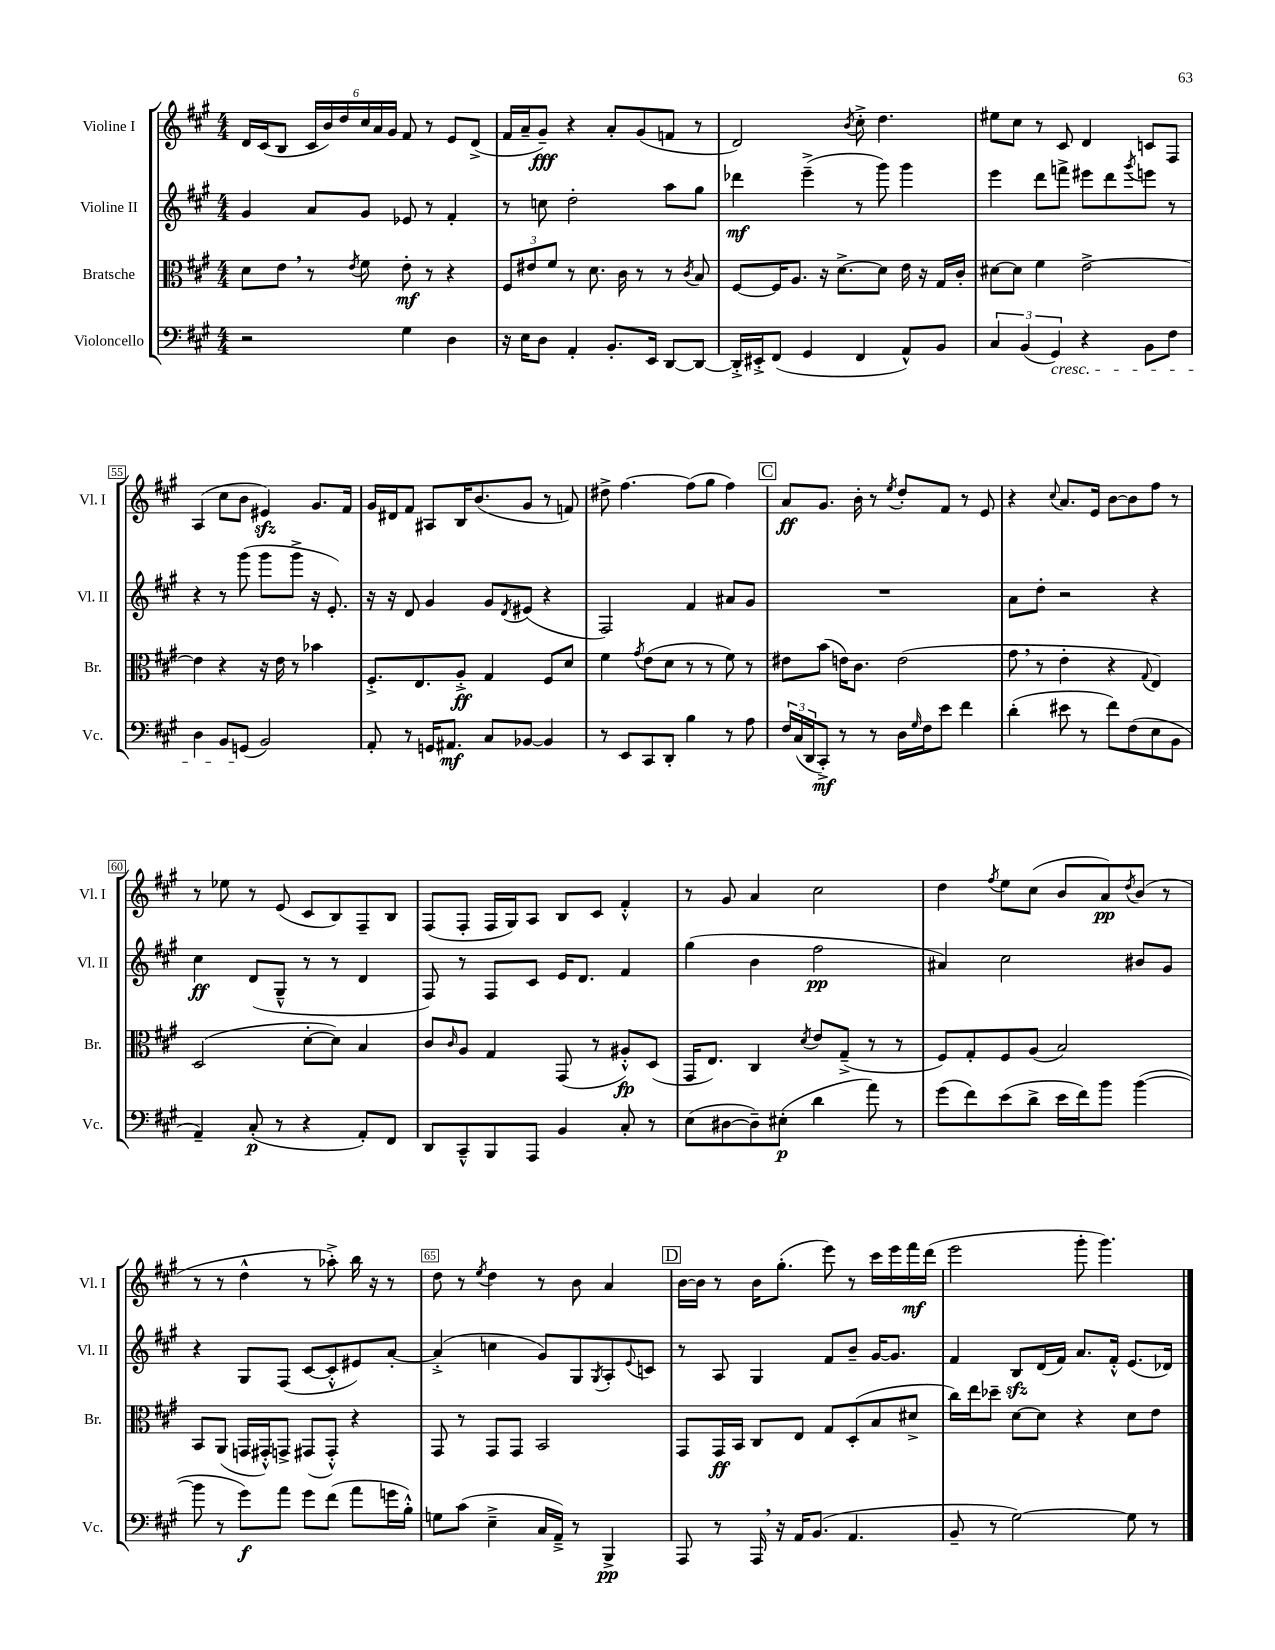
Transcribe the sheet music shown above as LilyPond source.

<<
\new StaffGroup <<
\new Staff = "s0" \with { instrumentName = "Violine I" shortInstrumentName = "Vl. I" } {
    \clef treble \key a \major \numericTimeSignature \time 4/4
    d'16 cis'16( b8 \tuplet 6/4 { cis'16 b'16) d''16 cis''16 a'16 gis'16 } fis'8 r8 e'8 d'8->( |
    fis'16 a'16-- gis'8--\fff) r4 a'8-. gis'8( f'8 r8 |
    d'2) \acciaccatura { b'8 } cis''8-.-> d''4. |
    eis''8 cis''8 r8 cis'8 d'4 c'8 fis8 |
    a4( cis''8 b'8 eis'4\sfz) gis'8. fis'16 |
    gis'16 dis'16 fis'8 ais8 b16 b'8.( gis'8 r8 f'8) |
    dis''8-> fis''4.~ fis''8( gis''8 fis''4) |
    \mark \markup { \box "C" } a'8\ff gis'8. b'16-. r8 \acciaccatura { e''8 } d''8-. fis'8 r8 e'8 |
    r4 \appoggiatura { cis''8 } a'8. e'16 b'8~ b'8 fis''8 r8 |
    r8 ees''8 r8 e'8( cis'8 b8) fis8-- b8 |
    fis8( fis8-. fis16 gis16) a8 b8 cis'8 fis'4-.-^ |
    r8 gis'8 a'4 cis''2 |
    d''4 \acciaccatura { fis''8 } e''8 cis''8( b'8 a'8\pp) \acciaccatura { d''8 } b'8( r8 |
    r8 r8 d''4-^ r8 aes''8-.->) b''16 r16 r8 |
    d''8 r8 \acciaccatura { e''8 } d''4 r8 b'8 a'4 |
    \mark \markup { \box "D" } b'16~ b'16 r8 b'16 gis''8.-.( e'''8) r8 cis'''16 e'''16 fis'''16\mf d'''16( |
    e'''2 gis'''8-. gis'''4.) \bar "|." |
}
\new Staff = "s1" \with { instrumentName = "Violine II" shortInstrumentName = "Vl. II" } {
    \clef treble \key a \major \numericTimeSignature \time 4/4
    gis'4 a'8 gis'8 ees'8 r8 fis'4-. |
    r8 c''8 d''2-. a''8 gis''8 |
    des'''4\mf e'''4--->( r8 gis'''8) gis'''4 |
    e'''4 d'''8 f'''8-> eis'''8 d'''8 \acciaccatura { gis'''8 } e'''8 r8 |
    r4 r8 gis'''8( gis'''8 gis'''8-> r16 e'8.-.) |
    r16 r16 d'8 gis'4 gis'8 \acciaccatura { d'8 } eis'8( r4 |
    fis2) fis'4 ais'8 gis'8 |
    \mark \markup { \box "C" } R1 |
    a'8 d''8-. r2 r4 |
    cis''4\ff d'8( gis8---^ r8 r8 d'4 |
    fis8) r8 fis8 cis'8 e'16 d'8. fis'4 |
    gis''4( b'4 fis''2\pp |
    ais'4) cis''2 bis'8 gis'8 |
    r4 gis8 fis8( cis'8~ cis'8-.-^ eis'8) a'8~-. |
    a'4-.->( c''4 gis'8) gis8 \acciaccatura { gis8 } a8-. \appoggiatura { e'8 } c'8 |
    \mark \markup { \box "D" } r8 a8 gis4 fis'8 b'8-- gis'16~ gis'8. |
    fis'4 b8\sfz d'16( fis'16) a'8. fis'16-.-^ e'8.( des'16) \bar "|." |
}
\new Staff = "s2" \with { instrumentName = "Bratsche" shortInstrumentName = "Br." } {
    \clef alto \key a \major \numericTimeSignature \time 4/4
    d'8 e'8 \breathe r8 \acciaccatura { e'8 } fis'8 e'8-.\mf r8 r4 |
    \tuplet 3/2 { fis8 eis'8 fis'8 } r8 d'8. cis'16 r8 r8 \acciaccatura { cis'8 } b8 |
    fis8~ fis16 a8. r16 d'8.~-> d'8 e'16 r16 gis16 cis'16-. |
    dis'8~ dis'8 fis'4 e'2~-> |
    e'4 r4 r16 e'16 r8 bes'4 |
    fis8.-.-> e8. a8-.->\ff gis4 fis8 d'8 |
    fis'4 \acciaccatura { gis'8 } e'8( d'8 r8 r8 fis'8) r8 |
    \mark \markup { \box "C" } eis'8 b'8( e'16) cis'8. e'2( |
    gis'8 \breathe r8 e'4-. r4 \appoggiatura { gis8 } e4) |
    d2( d'8~-. d'8) b4 |
    cis'8 \grace { cis'16 } a8 gis4 gis,8( r8 ais8-.-^\fp) d8( |
    gis,16 e8.) cis4 \acciaccatura { d'8 } e'8 gis8--->( r8 r8 |
    fis8) gis8-. fis8 a8( b2) |
    b,8 a,8( g,16 gis,16-.-^) g,8-> gis,8( gis,8-.-^) r4 |
    gis,8 r8 gis,8 gis,8 b,2 |
    \mark \markup { \box "D" } gis,8 gis,16\ff b,16 cis8 e8 gis8 d8-.( b8 dis'8-> |
    cis''16) e''16 des''8-- d'8~ d'8 r4 d'8 e'8 \bar "|." |
}
\new Staff = "s3" \with { instrumentName = "Violoncello" shortInstrumentName = "Vc." } {
    \clef bass \key a \major \numericTimeSignature \time 4/4
    r2 gis4 d4 |
    r16 e16 d8 a,4-. b,8.-. e,16 d,8~ d,8~ |
    d,16-.-> eis,16-.-> fis,8( gis,4 fis,4 a,8-^) b,8 |
    \tuplet 3/2 { cis4 b,4( gis,4\cresc) } r4 b,8 fis8 |
    d4 b,8 g,8\!( b,2) |
    a,8-. r8 g,16 ais,8.\mf cis8 bes,8~ bes,4 |
    r8 e,8 cis,8 d,8-. b4 r8 a8 |
    \mark \markup { \box "C" } \tuplet 3/2 { fis16 cis16( d,16 } cis,8-.->\mf) r8 r8 d16 \grace { gis16 } fis16 e'8 fis'4 |
    d'4-.( eis'8 r8 fis'8) fis8( e8 b,8 |
    a,4--) cis8-.\p( r8 r4 a,8-.) fis,8 |
    d,8 cis,8---^ b,,8 a,,8 b,4 cis8-. r8 |
    e8( dis8~ dis8--) eis8-.\p( d'4 a'8) r8 |
    gis'8( fis'8) e'8( d'8-> e'16 fis'16) b'8 b'4~( |
    b'8 r8 gis'8\f) a'8 gis'8 fis'8( a'8 g'16 b16-.-^) |
    g8 cis'8( e4---> cis16 a,16--->) r8 b,,4->\pp |
    \mark \markup { \box "D" } a,,8 r8 a,,16 \breathe r16 a,16 b,8.( a,4. |
    b,8-- r8 gis2~) gis8 r8 \bar "|." |
}
>>
>>
\layout { \context { \Score currentBarNumber = #51 \override BarNumber.break-visibility = ##(#f #t #t) barNumberVisibility = #(every-nth-bar-number-visible 5) \override BarNumber.stencil = #(make-stencil-boxer 0.1 0.3 ly:text-interface::print) } }
